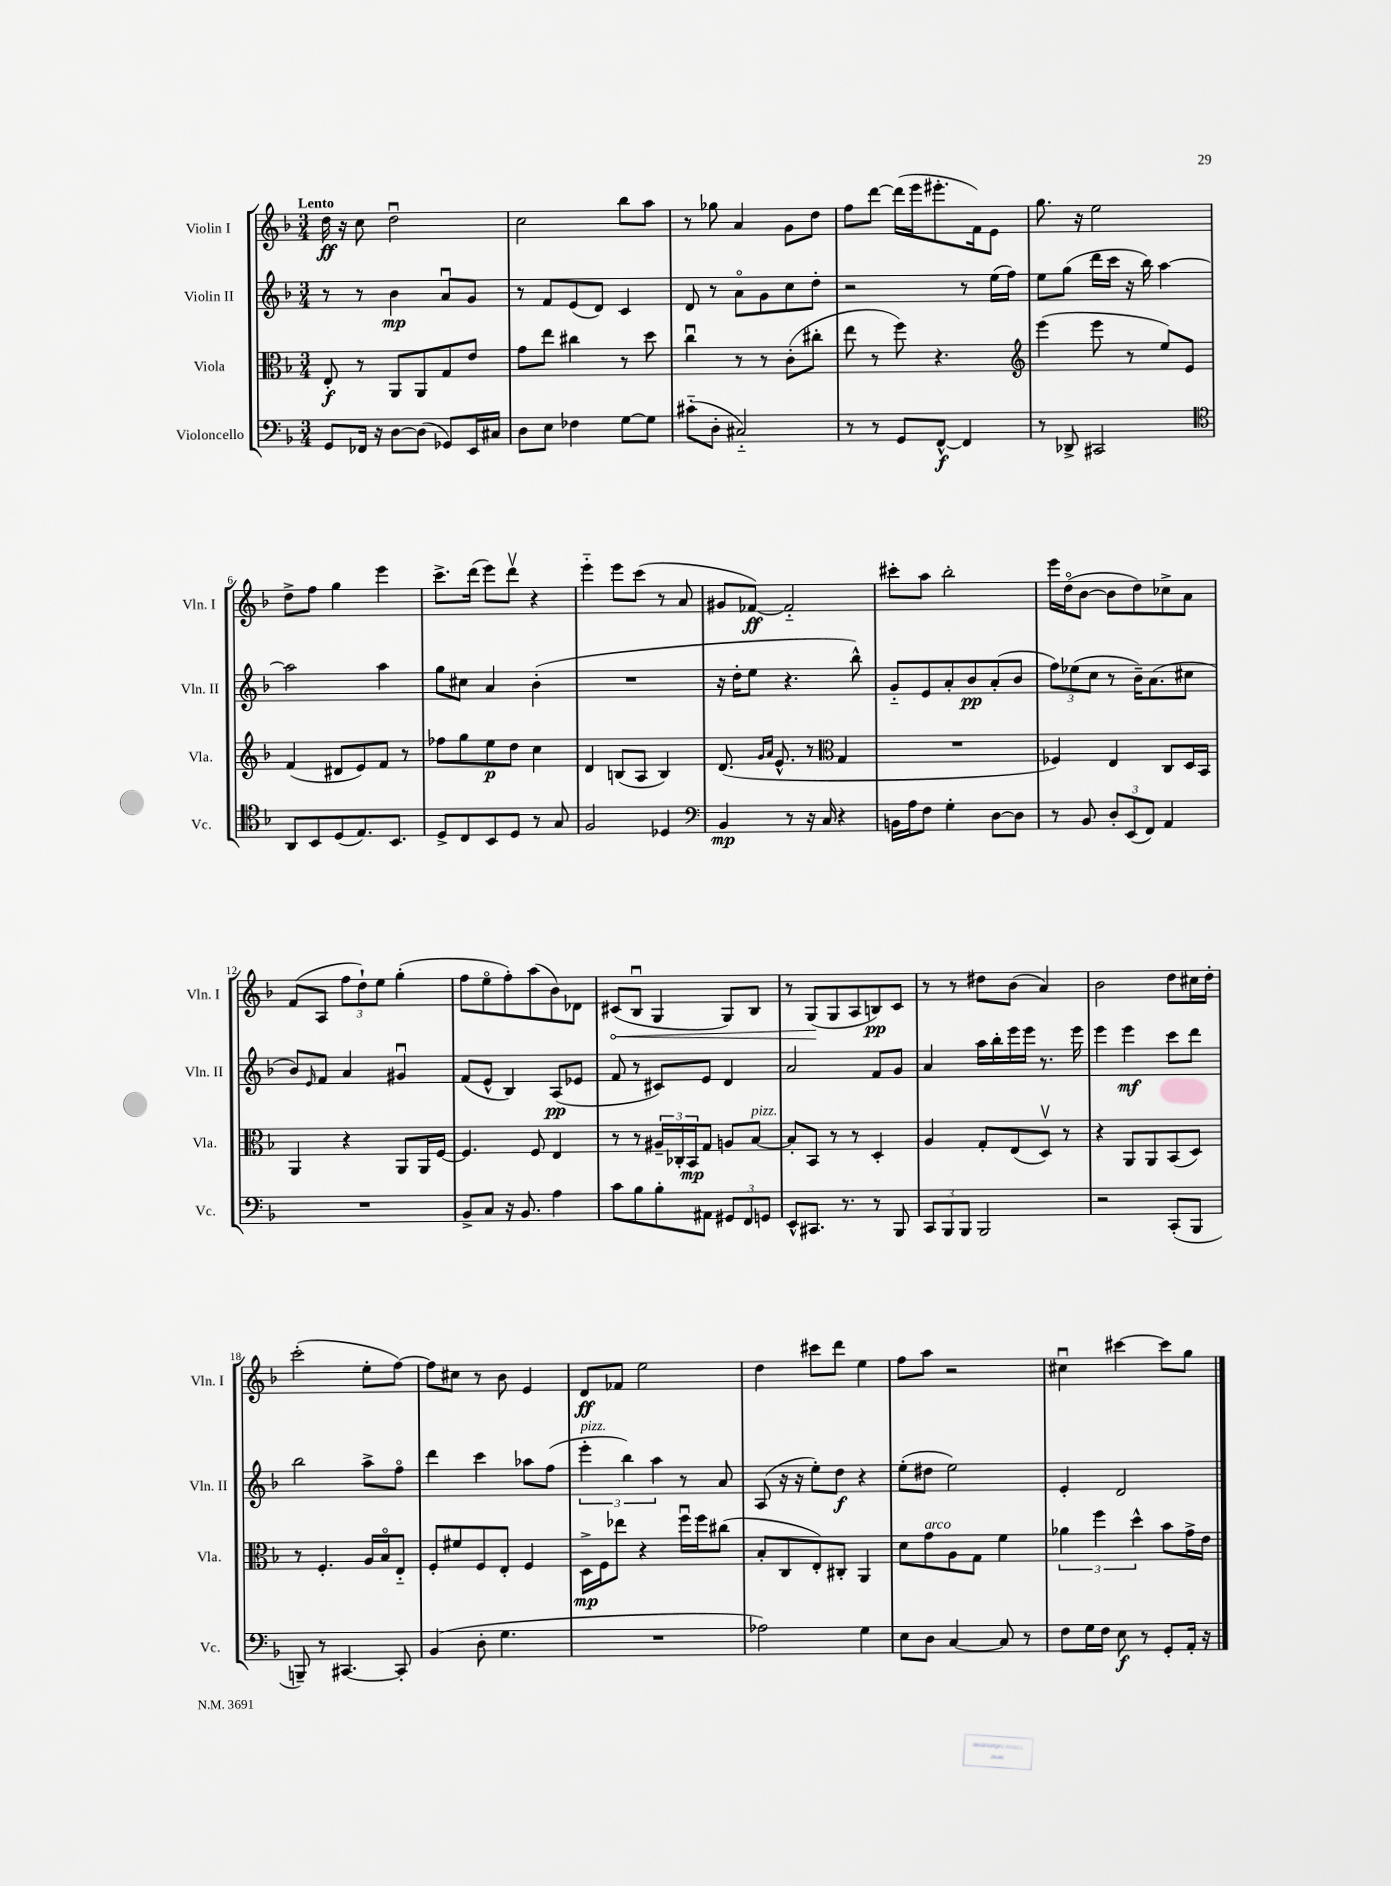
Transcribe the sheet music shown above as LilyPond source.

<<
\new StaffGroup <<
\new Staff = "s0" \with { instrumentName = "Violin I" shortInstrumentName = "Vln. I" } {
    \clef treble \key f \major \numericTimeSignature \time 3/4 \tempo "Lento"
    d''16\ff r16 c''8 d''2\downbow |
    c''2 bes''8 a''8 |
    r8 ges''8 a'4 g'8 d''8 |
    f''8 d'''8~ d'''16( e'''16 eis'''8.-. f'16) e'8 |
    g''8. r16 e''2 |
    d''8-> f''8 g''4 e'''4 |
    c'''8.-> d'''16( e'''8) d'''8\upbow r4 |
    e'''4-_ e'''8 c'''8( r8 a'8 |
    gis'8 fes'8~\ff) fes'2-_ |
    cis'''8-. a''8 bes''2-. |
    e'''16 d''16\flageolet( bes'8~ bes'8 d''8) ces''8-> a'8 |
    f'8( a8 \tuplet 3/2 { f''8 d''8-!) e''8 } g''4-.( |
    f''8 e''8\flageolet f''8-.) a''8( bes'8) des'8 |
    \once \override Hairpin.circled-tip = ##t cis'8\<( bes8\downbow g4 g8) bes8 |
    r8 g8\!( g8 a8 b8\pp) c'8 |
    r8 r8 dis''8 bes'8( a'4) |
    bes'2 d''8 cis''16 d''16-. |
    c'''2-.( e''8-. f''8~) |
    f''8 cis''8 r8 bes'8 e'4 |
    d'8\ff fes'8 e''2 |
    d''4 cis'''8 d'''8 e''4 |
    f''8 a''8 r2 |
    cis''4\downbow cis'''4~ cis'''8 g''8 \bar "|." |
}
\new Staff = "s1" \with { instrumentName = "Violin II" shortInstrumentName = "Vln. II" } {
    \clef treble \key f \major \numericTimeSignature \time 3/4
    r8 r8 bes'4\mp a'8\downbow g'8 |
    r8 f'8 e'8( d'8) c'4 |
    d'8 r8 a'8\flageolet g'8 c''8 d''8-. |
    r2 r8 e''16( f''16) |
    e''8 g''8( d'''16 c'''16 r16 bes''16) a''4~ |
    a''2 a''4 |
    g''8 cis''8 a'4 bes'4-.( |
    R2. |
    r16 d''16-. e''8 r4. bes''8-^) |
    g'8-_ e'8 a'8-. bes'8\pp a'8-.( bes'8 |
    \tuplet 3/2 { f''8) ees''8( c''8 } r8 bes'16--) a'8.( cis''8 |
    bes'8) \grace { e'16 } f'8 a'4 gis'4\downbow |
    f'8( e'8-^ bes4) a8\pp( ees'8 |
    f'8 r8 cis'8) e'8 d'4 |
    a'2 f'8 g'8 |
    a'4 a''16 bes''16-. e'''16 e'''16 r8. e'''16 |
    e'''4 e'''4\mf c'''8 d'''8 |
    bes''2 a''8-> f''8\flageolet |
    d'''4 c'''4 aes''8 f''8( |
    \tuplet 3/2 { e'''4-.^\markup { \italic "pizz." } bes''4) a''4 } r8 a'8 |
    a8( r16 r16 e''8-.) d''8\f r4 |
    e''8-.( dis''8 e''2) |
    e'4-. d'2 \bar "|." |
}
\new Staff = "s2" \with { instrumentName = "Viola" shortInstrumentName = "Vla." } {
    \clef alto \key f \major \numericTimeSignature \time 3/4
    e8-.\f r8 a,8 a,8 g8 e'8 |
    g'8 e''8 cis''4 r8 d''8 |
    c''4\downbow r8 r8 c'8-.( cis''8-. |
    e''8 r8 f''8) r4. |
    \clef treble e'''4( e'''8 r8 e''8) e'8 |
    f'4( dis'8 e'8) f'8 r8 |
    fes''8 g''8 e''8\p d''8 c''4 |
    d'4 b8( a8 b4) |
    d'8.( \grace { g'16 a'16 } e'8.-^ r8 \clef alto g4 |
    R2. |
    fes4) e4 c8 d16 bes,16 |
    a,4 r4 a,8 a,16 f16~ |
    f4. f8 e4 |
    r8 r8 \tuplet 3/2 { ais16-- ces16-. bes,16\mp } g8 a8 bes8~^\markup { \italic "pizz." } |
    bes8-. bes,8 r8 r8 d4-. |
    a4 g8-. e8( d8\upbow) r8 |
    r4 a,8 a,8 bes,8( d8) |
    r8 f4.-. a16 bes16\flageolet e8-_ |
    f8-. fis'8 f8 e8-. f4 |
    d16->\mp f16 ees''8 r4 f''16\downbow f''16 cis''8( |
    bes8-. c8 e8-.) cis8-. a,4 |
    d'8 g'8^\markup { \italic "arco" } a8 g8 f'4 |
    \tuplet 3/2 { aes'4 f''4 d''4-^ } bes'8 g'16-> e'16 \bar "|." |
}
\new Staff = "s3" \with { instrumentName = "Violoncello" shortInstrumentName = "Vc." } {
    \clef bass \key f \major \numericTimeSignature \time 3/4
    g,8 fes,16 r16 d8~ d8( ges,8) e,16 cis16 |
    d8 e8 fes4 g8~ g8 |
    cis'8-_( d8-. cis2-_) |
    r8 r8 g,8 f,8~-^\f f,4 |
    r8 des,8-> cis,2 |
    \clef tenor a,8 bes,8 d8( e8.) bes,8. |
    d8-> c8 bes,8 d8 r8 g8 |
    f2 des4 |
    \clef bass bes,4\mp r8 r16 c16 r4 |
    b,16 a16 f8 g4-. d8~ d8 |
    r8 bes,8 \tuplet 3/2 { d8-. e,8( f,8) } a,4 |
    R2. |
    bes,8-> c8 r16 bes,8. a4 |
    c'8 bes8 bes8-. ais,8 \tuplet 3/2 { gis,8 f,8 g,8 } |
    e,8-^ cis,8. r8. r8 bes,,8 |
    \tuplet 3/2 { c,8 bes,,8 bes,,8 } bes,,2 |
    r2 c,8-.( bes,,8 |
    b,,8--) r8 cis,4.~ cis,8-. |
    bes,4( d8-. g4. |
    R2. |
    aes2) g4 |
    e8 d8 c4~ c8 r8 |
    f8 g16 f16 e8\f r8 g,8-. a,16-. r16 \bar "|." |
}
>>
>>
